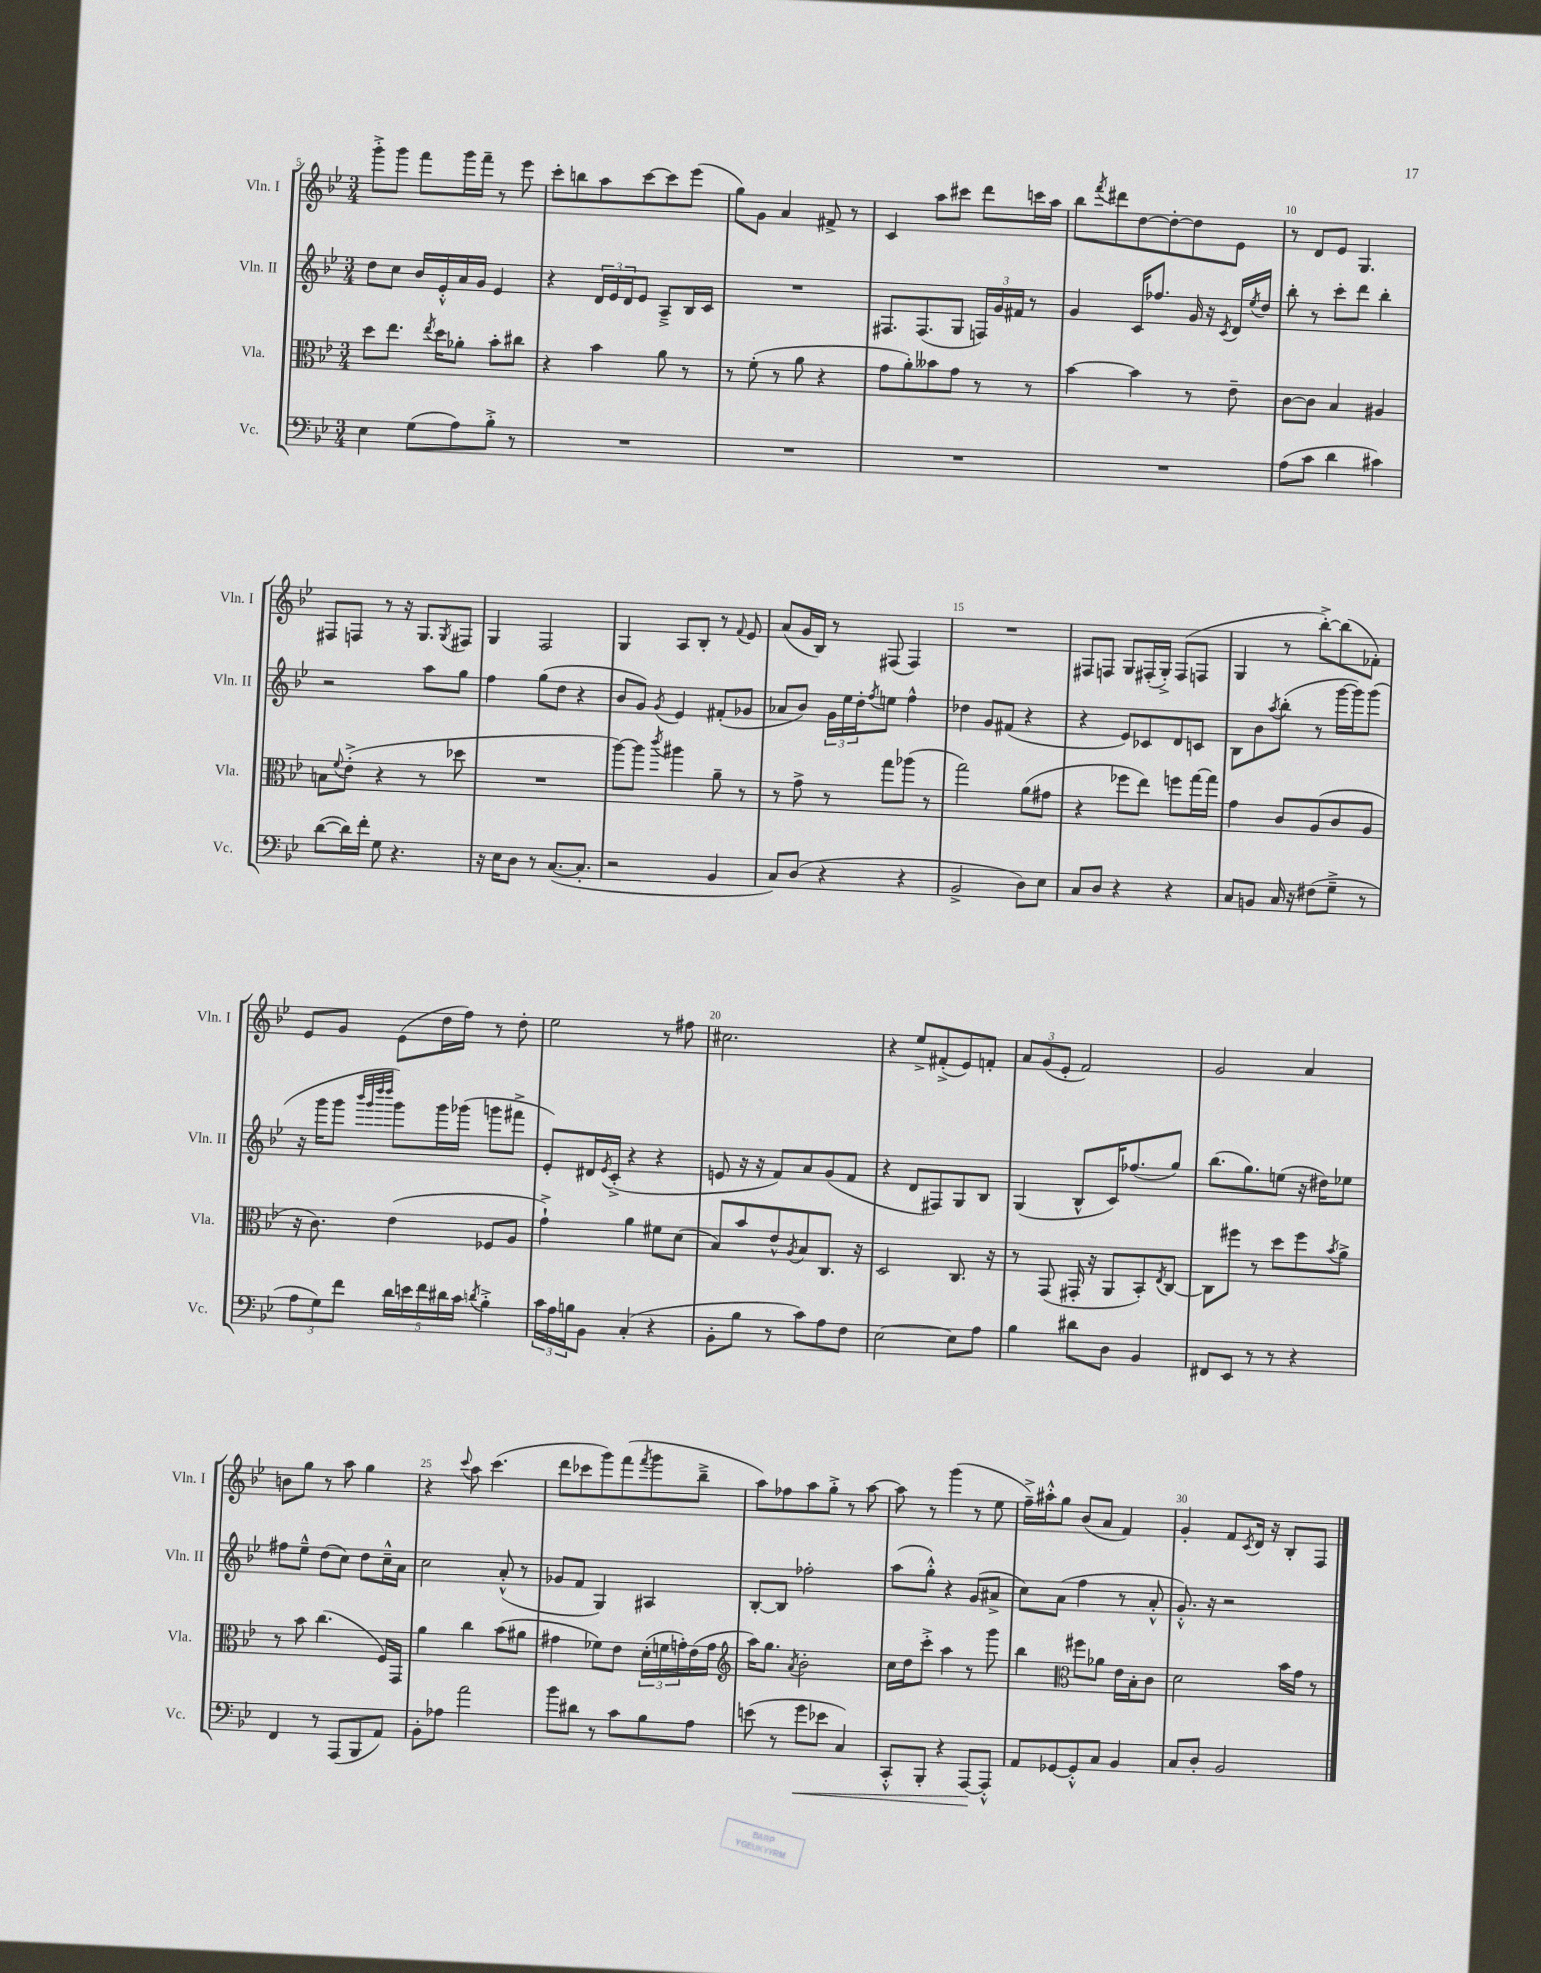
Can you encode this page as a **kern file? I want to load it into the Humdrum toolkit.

**kern	**kern	**kern	**kern
*staff4	*staff3	*staff2	*staff1
*clefF4	*clefC3	*clefG2	*clefG2
*k[b-e-]	*k[b-e-]	*k[b-e-]	*k[b-e-]
*M3/4	*M3/4	*M3/4	*M3/4
4E-	8dd	8dd	8ggg'^
.	8.ee-	8cc	8ggg
(8G	.	16b-	8fff
.	8qee-	.	.
.	16dd	16e-'^^	.
8A)	8a-'	16a	16ggg
.	.	16g	16fff~
8B-'^	8b-'	4e-	8r
8r	8cc#	.	8eee-
=	=	=	=
2.r	4r	4r	8ccc'
.	.	.	8bb
.	4b-	24d	8aa
.	.	24e-	.
.	.	24d	.
.	.	8e-	[8ccc
.	8a	8A~^	8ccc]
.	8r	16B-	(8eee-
.	.	16c	.
=	=	=	=
2.r	8r	2.r	8gg)
.	(8f'	.	8g
.	8r	.	4a
.	8a	.	.
.	4r	.	8f#^
.	.	.	8r
=	=	=	=
2.r	8g	8.F#	4c
.	8a')	.	.
.	.	(8.F#	.
.	8b--	.	8aa
.	8g	8G	8ccc#
.	8r	24F)	8ddd
.	.	24g	.
.	.	24f#	.
.	8r	8r	16ccc
.	.	.	16aa
=	=	=	=
2.r	[4b-	4g	8bb-
.	.	.	8qfff
.	.	.	8ddd#
.	4b-]	16c	[8dd
.	.	8.ff-	.
.	.	.	8dd'_
.	8r	16g	8dd]
.	.	16r	.
.	.	8qc	.
.	8e-~	16d	8e-
.	.	8qee-	.
.	.	16dd	.
=	=	=	=
(8A	[8c	8bb-'	8r
8c	8c]	8r	8d
4d	4B-	8ccc'	8e-
.	.	8ddd	4.G
4c#)	4A#	4bb-'	.
=	=	=	=
([8d	8B	2r	8F#
.	8qqf	.	.
16d])	(8e-'^	.	8F
16f'	.	.	.
8G	4r	.	8r
4.r	.	.	16r
.	.	.	8.G
.	8r	8aa	.
.	.	.	8qG
.	8dd-	8gg	8F#
=	=	=	=
16r	2.r	4ff	4G
16E-	.	.	.
8D	.	.	.
8r	.	(8gg	2F
([8.C	.	8dd	.
.	.	4r	.
8.C']	.	.	.
=	=	=	=
2r	[8aa)	8b-	4G
.	8aa]	8g)	.
.	8qccc	8qg	.
.	4aa#	4e-	8A
.	.	.	8B-'
4BB-	8a~	(8f#'	8r
.	.	.	8qqf
.	8r	8g-	8e-
=	=	=	=
8C)	8r	8a-	(8a
(8D	8g^	8b-)	16g
.	.	.	16B-)
4r	8r	24g	8r
.	.	24ee-	.
.	.	24dd'	.
.	.	8qff	.
.	8gg	8ee	(8F#
4r	(8aa-	4ff^^	4F#)
.	8r	.	.
=	=	=	=
2BB-^	2gg)	4dd-	2.r
.	.	8g	.
.	.	(8f#	.
8D)	(8a	4r	.
8E-	8g#	.	.
=	=	=	=
8C	4r	4r	8F#
8D	.	.	8F
4r	8ff-	8e-)	8G
.	8ee-)	8c-	(16F#'
.	.	.	16G'^)
4r	8ff	8d	(8F#
.	[16gg	8c	8F
.	16gg]	.	.
=	=	=	=
8C	4g	8B-	4G
8BB	.	8b-	.
.	.	8qaa	.
16C	8c	(8bb-'	8r
16r	.	.	.
(8F#	(8A	8r	[8bb-'^)
8G~^	8c	[16ggg	(8bb-]
.	.	16ggg])	.
8r	8A	(8ggg	8f-')
=	=	=	=
12A	16r	16r	8e-
.	8.c)	16ggg	.
12G)	.	.	.
.	.	8ggg	8g
12f	.	.	.
.	.	32qqbbb-	.
.	.	32qqggg	.
.	.	32qqdddd	.
.	.	32qqdddd	.
20d	(4e-	8ggg)	(8e-
20e	.	.	.
20f	.	.	.
.	.	16ggg	16dd
20d#	.	.	.
.	.	(16ggg-	16ff)
20c	.	.	.
8qd	.	.	.
4B-'^	8F-	8ggg	8r
.	8A	8fff#^	8dd'
=	=	=	=
24c	4g`^)	8e-')	2ee-
24A	.	.	.
24B	.	.	.
8BB-	.	16d#	.
.	.	8qe-	.
.	.	(16c'^	.
(4C'	4a	4r	.
4r	8f#	4r	8r
.	(8d	.	8ff#
=	=	=	=
8BB-'	8B-)	8e	2.cc#
8B-	8b-	16r	.
.	.	16r	.
8r	8e-^^	8f)	.
.	8qA	.	.
8c)	8B-	8a	.
8A	8.C	(8g	.
8F	.	8f	.
.	16r	.	.
=	=	=	=
[2E-	2D	4r	4r
.	.	8d	8ee-^
.	.	8F#)	(8f#'^
8E-]	8.C	8G	8e-)
8A	.	8B-	8f'
.	16r	.	.
=	=	=	=
4B-	8r	(4G	12a
.	.	.	(12g
.	(8GG	.	.
.	.	.	12e-'
8d#	16GG#'	8B-^^	2f)
.	16r	.	.
8D	8AA	16c)	.
.	.	(8.ff-	.
4BB-	8BB-')	.	.
.	8qE-	.	.
.	[8C	8gg)	.
=	=	=	=
8FF#	8C]	(8.bb-	2g
8EE-	8ff#	.	.
.	.	8.gg)	.
8r	8r	.	.
8r	8dd	(8ee	.
4r	8ff#	16r	4a
.	.	16dd#)	.
.	8qb-	.	.
.	8a^	8ee-	.
=	=	=	=
4FF	8r	8ff#	8b
.	8b-	8ee-~^^	8gg
8r	(4.cc	(8dd	8r
(8AAA	.	8cc)	8aa
8BBB-	.	8dd	4gg
8AA)	16F)	16cc~^^	.
.	16GG	16a	.
=	=	=	=
8BB-'	4a	2cc	4r
8A-	.	.	.
.	.	.	8qqccc
2a	4cc	.	8aa
.	.	.	(4.ccc
.	(8b-	(8a'^^	.
.	8a#	8r	.
=	=	=	=
8b-	4g#	8g-	8ddd
8d#	.	8f	8ccc-
8r	8f-)	4G)	8ggg)
8c	8e-	.	(8fff
.	.	.	8qfff
8B-	(24d'	4A#	8ggg
.	24f	.	.
.	24g')	.	.
8A	(16e-	.	8bb-~^
.	16g	.	.
=	=	=	=
*	*clefG2	*	*
(8e	16aa)	[8B-'	8aa)
.	8.gg	.	.
8r	.	8B-]	8ff-
.	8qa	.	.
8g	2b-'	2ff-'	8aa
8e-	.	.	8gg'^
4C)	.	.	8r
.	.	.	[8aa
=	=	=	=
8CC'^^	16cc	(8aa	8aa]
.	16dd	.	.
8BBB-'	8ccc'^	8gg'^^)	8r
4r	4aa	4r	(4ggg
[8AAA	8r	(8g	8r
8AAA'^^]	8ggg	8a#^	8ee-
=	=	=	=
8AA	4bb-	8cc)	16ff~^)
.	.	.	16aa#'^^
[8GG-	.	(8a	8gg
*	*clefC3	*	*
8GG-'^^]	8ff#	4ff	(8b-
8C	8a-	.	8a
4BB-	16e-	8r	4f)
.	16B-'	.	.
.	8c	8a'^^	.
=	=	=	=
8C	2d	8.g'^^)	4g'
8D'	.	.	.
.	.	16r	.
2BB-	.	2r	8f
.	.	.	8qc
.	.	.	16d
.	.	.	16r
.	16b-	.	8B-'
.	16g	.	.
.	8r	.	8F
==	==	==	==
*-	*-	*-	*-
